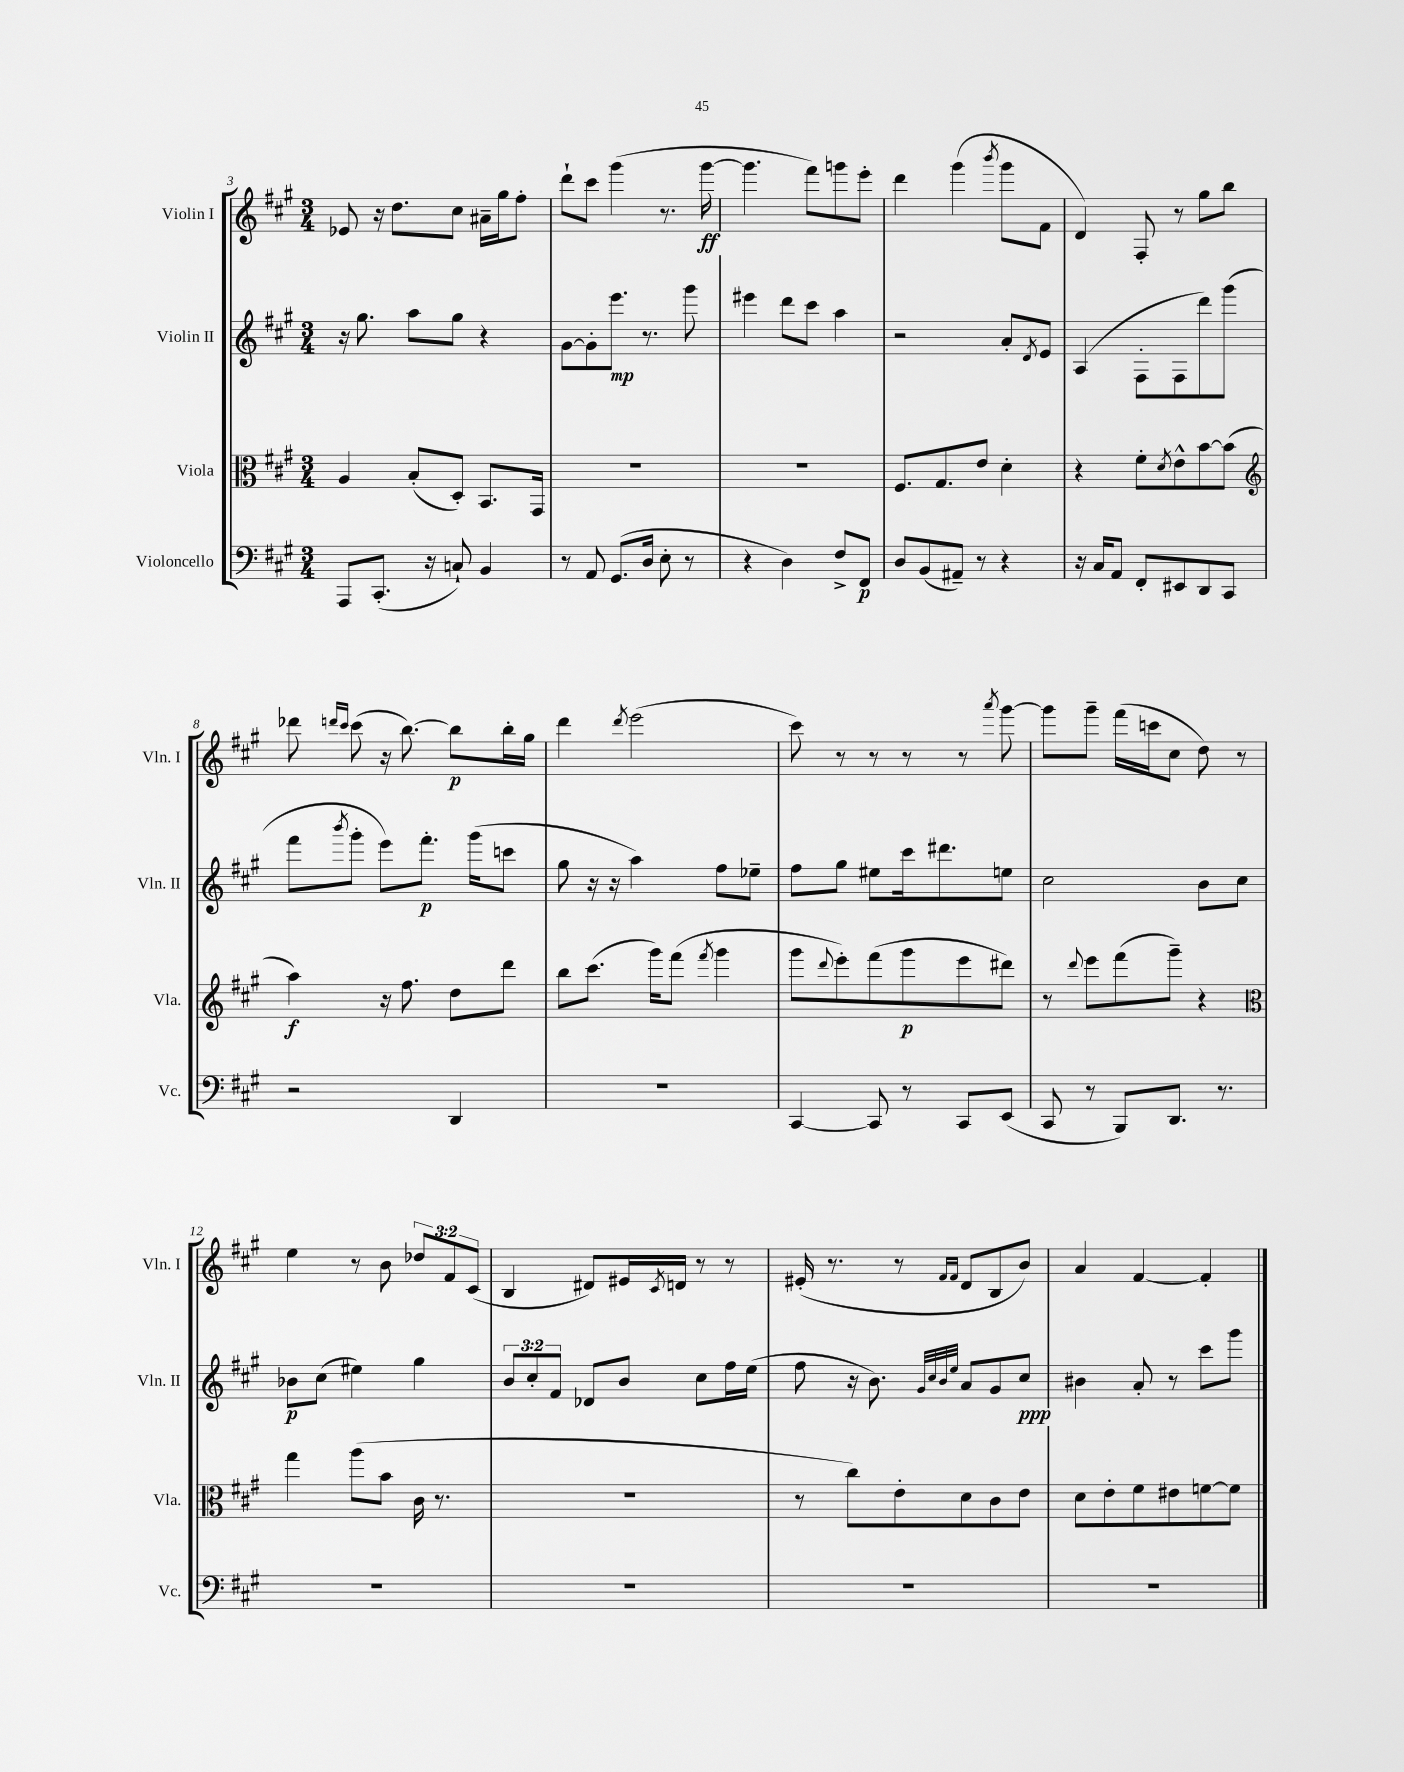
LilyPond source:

<<
\new StaffGroup <<
\new Staff = "s0" \with { instrumentName = "Violin I" shortInstrumentName = "Vln. I" } {
    \clef treble \key a \major \numericTimeSignature \time 3/4 \override Staff.TupletNumber.text = #tuplet-number::calc-fraction-text
    ees'8 r16 d''8. cis''8 ais'16-- gis''16 fis''8-. |
    d'''8-! cis'''8 gis'''4( r8. gis'''16~\ff |
    gis'''4. fis'''8) g'''8 e'''8-. |
    d'''4 gis'''4( \acciaccatura { b'''8 } gis'''8 fis'8 |
    d'4) fis8-. r8 gis''8 b''8 |
    des'''8 \grace { d'''16 cis'''16 } cis'''8( r16 b''8.~) b''8\p b''16-. gis''16 |
    d'''4 \acciaccatura { d'''8 } e'''2( |
    cis'''8) r8 r8 r8 r8 \acciaccatura { a'''8 } gis'''8~ |
    gis'''8 gis'''8-- fis'''16( c'''16 cis''8 d''8) r8 |
    e''4 r8 b'8 \tuplet 3/2 { des''8 fis'8 cis'8( } |
    b4 dis'8) eis'16 \acciaccatura { cis'8 } d'16 r8 r8 |
    eis'16-.( r8. r8 \grace { fis'16 fis'16 } d'8 b8 b'8) |
    a'4 fis'4~ fis'4-. \bar "|." |
}
\new Staff = "s1" \with { instrumentName = "Violin II" shortInstrumentName = "Vln. II" } {
    \clef treble \key a \major \numericTimeSignature \time 3/4 \override Staff.TupletNumber.text = #tuplet-number::calc-fraction-text
    r16 gis''8. a''8 gis''8 r4 |
    gis'8~ gis'8-. e'''8.\mp r8. gis'''8 |
    eis'''4 d'''8 cis'''8 a''4 |
    r2 a'8-. \acciaccatura { d'8 } e'8 |
    a4( fis8-. fis8 d'''8) gis'''8( |
    fis'''8 \acciaccatura { b'''8 } gis'''8-. e'''8) fis'''8.-.\p gis'''16( c'''8 |
    gis''8 r16 r16 a''4) fis''8 ees''8-- |
    fis''8 gis''8 eis''8 cis'''16 dis'''8. e''8 |
    cis''2 b'8 cis''8 |
    bes'8\p cis''8( eis''4) gis''4 |
    \tuplet 3/2 { b'8 cis''8-. fis'8 } des'8 b'8 cis''8 fis''16 e''16( |
    fis''8 r16 b'8.) \grace { gis'32 cis''32 b'32 e''32 } a'8 gis'8 cis''8\ppp |
    bis'4 a'8-. r8 cis'''8 gis'''8 \bar "|." |
}
\new Staff = "s2" \with { instrumentName = "Viola" shortInstrumentName = "Vla." } {
    \clef alto \key a \major \numericTimeSignature \time 3/4
    a4 b8-.( d8-.) b,8. gis,16 |
    R2. |
    R2. |
    fis8. gis8. e'8 d'4-. |
    r4 fis'8-. \acciaccatura { d'8 } e'8-^ b'8~ b'8( |
    \clef treble a''4\f) r16 fis''8. d''8 d'''8 |
    b''8 cis'''8.( gis'''16) fis'''8( \acciaccatura { fis'''8 } gis'''4 |
    gis'''8 \appoggiatura { d'''8 } e'''8-.) fis'''8( gis'''8\p e'''8 dis'''8) |
    r8 \appoggiatura { d'''8 } e'''8 fis'''8( gis'''8--) r4 |
    \clef alto gis''4 a''8( b'8 cis'16 r8. |
    R2. |
    r8 cis''8) e'8-. d'8 cis'8 e'8 |
    d'8 e'8-. fis'8 eis'8 f'8~ f'8 \bar "|." |
}
\new Staff = "s3" \with { instrumentName = "Violoncello" shortInstrumentName = "Vc." } {
    \clef bass \key a \major \numericTimeSignature \time 3/4
    a,,8 cis,8.-.( r16 c8-!) b,4 |
    r8 a,8 gis,8.( d16 e8-. r8 |
    r4 d4) fis8-> fis,8\p |
    d8 b,8( ais,8--) r8 r4 |
    r16 cis16 a,8 fis,8-. eis,8 d,8 cis,8 |
    r2 d,4 |
    R2. |
    cis,4~ cis,8 r8 cis,8 e,8( |
    cis,8 r8 b,,8) d,8. r8. |
    R2. |
    R2. |
    R2. |
    R2. \bar "|." |
}
>>
>>
\layout { \context { \Score currentBarNumber = #3 } }
